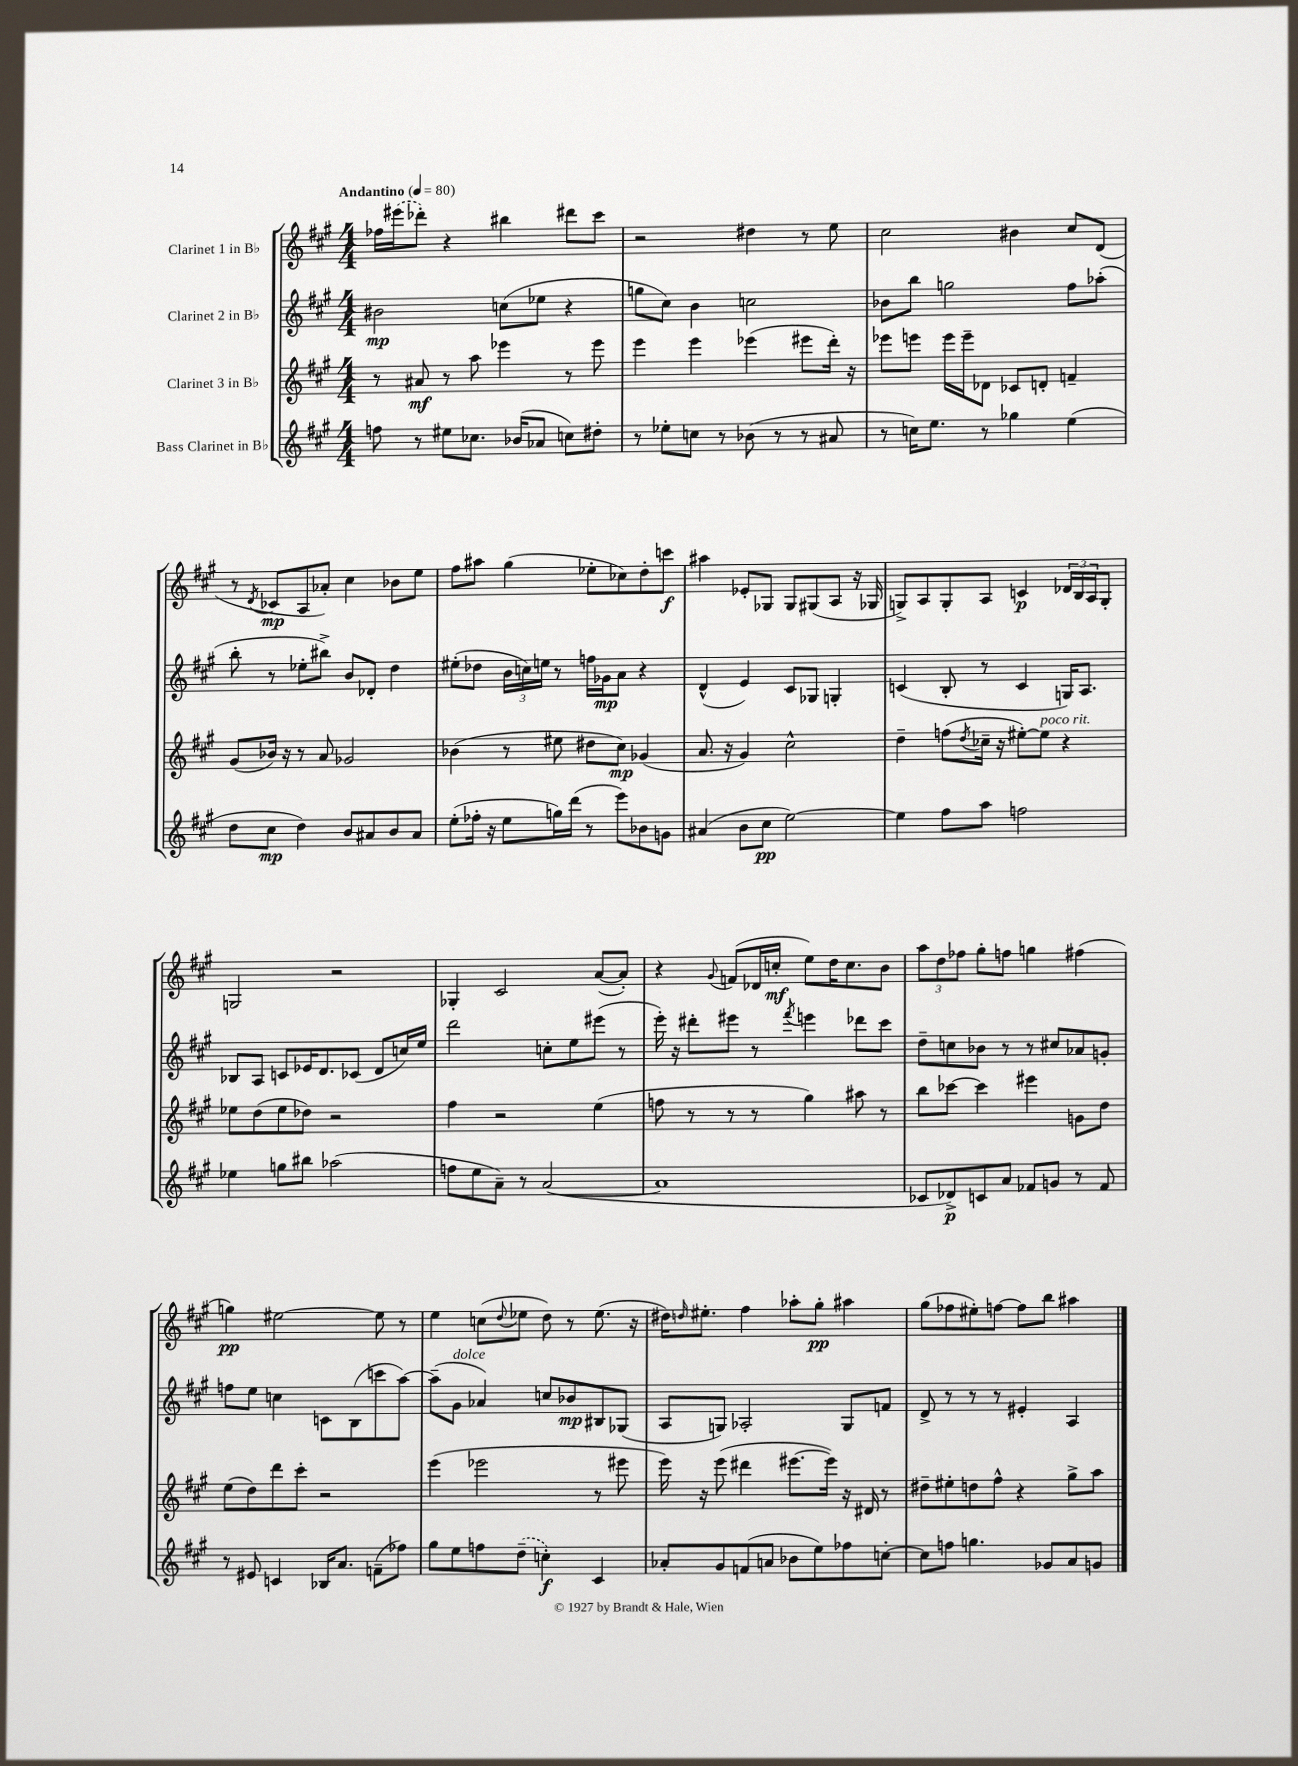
<<
\new StaffGroup <<
\new Staff = "s0" \with { instrumentName = "Clarinet 1 in Bb" } {
    \clef treble \key a \major \numericTimeSignature \time 4/4 \tempo "Andantino" 4 = 80
    fes''16 \once \slurDashed eis'''16( des'''8-.) r4 bis''4 dis'''8 cis'''8 |
    r2 dis''4 r8 e''8 |
    cis''2 bis'4 cis''8 d'8( |
    r8 \acciaccatura { d'8 } ces'8\mp a8 aes'8-.) cis''4 bes'8 e''8 |
    fis''8 ais''8 gis''4( ees''8-. ces''8) d''8-. c'''8\f |
    ais''4 ees'8-. ges8 ges8 gis8( a8 r16 ges16 |
    g8->) a8 g8-. a8 c'4\p \tuplet 3/2 { des'16 b16 a16 } g8-. |
    g2 r2 |
    ges4-. cis'2 a'8~( a'8-.) |
    r4 \appoggiatura { gis'8 } f'8( des'16 c''16-.\mf e''8) d''16 c''8. b'8 |
    \tuplet 3/2 { a''8 d''8 fes''8 } gis''8-. f''8 g''4 fis''4( |
    g''4\pp) eis''2~ eis''8 r8 |
    e''4 c''8( \appoggiatura { d''8 } ees''8 d''8) r8 ees''8.( r16 |
    dis''16) \grace { d''16 } eis''8.-. fis''4 aes''8-. gis''8-.\pp ais''4 |
    gis''8( fes''8 eis''8-.) f''8~ f''8 b''8 ais''4 \bar "|." |
}
\new Staff = "s1" \with { instrumentName = "Clarinet 2 in Bb" } {
    \clef treble \key a \major \numericTimeSignature \time 4/4
    bis'2\mp c''8( ees''8 r4 |
    g''8 cis''8) b'4 c''2 |
    bes'8 b''8 g''2 fis''8 aes''8-.( |
    b''8-. r8 ees''8-. bis''8->) b'8 des'8-. d''4 |
    eis''8-.( des''8 \tuplet 3/2 { b'16 c''16) e''16 } r8 f''16 ges'16\mp a'8 r4 |
    d'4-^( e'4) cis'8 ges8 g4-. |
    c'4( b8-. r8 c'4 g16) a8. |
    bes8 a8 c'8 ees'16 d'8. ces'8( d'8 c''16) e''16 |
    d'''2 c''8-. e''8 eis'''8( r8 |
    e'''16-.) r16 dis'''8-. eis'''8 r8 \acciaccatura { fis'''8 } e'''4 des'''8 cis'''8 |
    d''8-- c''8 bes'8 r8 r8 cis''8 aes'8 g'8-. |
    f''8 e''8 c''4 c'8 b8( c'''8 a''8~) |
    a''8--( gis'8^\markup { \italic "dolce" } aes'4) c''8 bes'8\mp bis8 ges8( |
    a8 g8) aes2-. g8 f'8 |
    d'8-> r8 r8 r8 eis'4-. a4 \bar "|." |
}
\new Staff = "s2" \with { instrumentName = "Clarinet 3 in Bb" } {
    \clef treble \key a \major \numericTimeSignature \time 4/4
    r8 ais'8\mf r8 a''8 ees'''4 r8 ees'''8 |
    e'''4 e'''4 ees'''4( eis'''8 d'''16-.) r16 |
    ees'''8 e'''8 e'''16 e'''16-- des'8 ces'8 d'8-. f'4-- |
    gis'8( bes'16) r16 r8 a'8 ges'2 |
    bes'4( r8 eis''8 dis''8 cis''8\mp) ges'4( |
    a'8. r16 gis'4) cis''2-^ |
    d''4-- f''8( \acciaccatura { d''8 } ces''16-- r16 eis''8~-.) eis''8^\markup { \italic "poco rit." } r4 |
    ees''8 d''8( ees''8 des''8) r2 |
    fis''4 r2 e''4( |
    f''8 r8 r8 r8 gis''4) ais''8 r8 |
    b''8 ces'''8~ ces'''4 eis'''4 g'8 d''8 |
    e''8( d''8) d'''8 cis'''8-. r2 |
    e'''4( ees'''2 r8 eis'''8 |
    e'''16) r16 e'''8( dis'''4 eis'''8.~ eis'''16) r16 dis'16 r8 |
    dis''8-- eis''8-. d''8 fis''8-^ r4 gis''8-> a''8 \bar "|." |
}
\new Staff = "s3" \with { instrumentName = "Bass Clarinet in Bb" } {
    \clef treble \key a \major \numericTimeSignature \time 4/4
    f''8 r8 eis''8 ces''8. bes'16( aes'8 c''8) dis''8-. |
    r8 ees''8-. c''8 r8 bes'8( r8 r8 ais'8 |
    r8 c''16) e''8. r8 ges''4 e''4( |
    d''8 cis''8\mp d''4) b'8 ais'8 b'8 ais'8 |
    e''8-.( fes''16-. r16 e''8 g''16) d'''16( r8 e'''8) bes'8 g'8 |
    ais'4( b'8 cis''8\pp e''2~) |
    e''4 fis''8 a''8 f''2 |
    ees''4 g''8 bis''8 aes''2( |
    f''8 e''8 a'8--) r8 a'2~( |
    a'1 |
    ces'8 des'8->\p) c'8 a'8 fes'8 g'8 r8 fes'8 |
    r8 eis'8 c'4 bes16 a'8. f'8--( fes''8) |
    gis''8 e''8 f''8 \once \slurDashed d''8--( c''4-.\f) cis'4 |
    aes'8-. gis'8 f'8( a'8 bes'8 e''8) fes''8 c''8~-. |
    c''8 f''8 g''4. ges'8 a'8 g'8 \bar "|." |
}
>>
>>
\layout { \context { \Score \remove "Bar_number_engraver" } }
